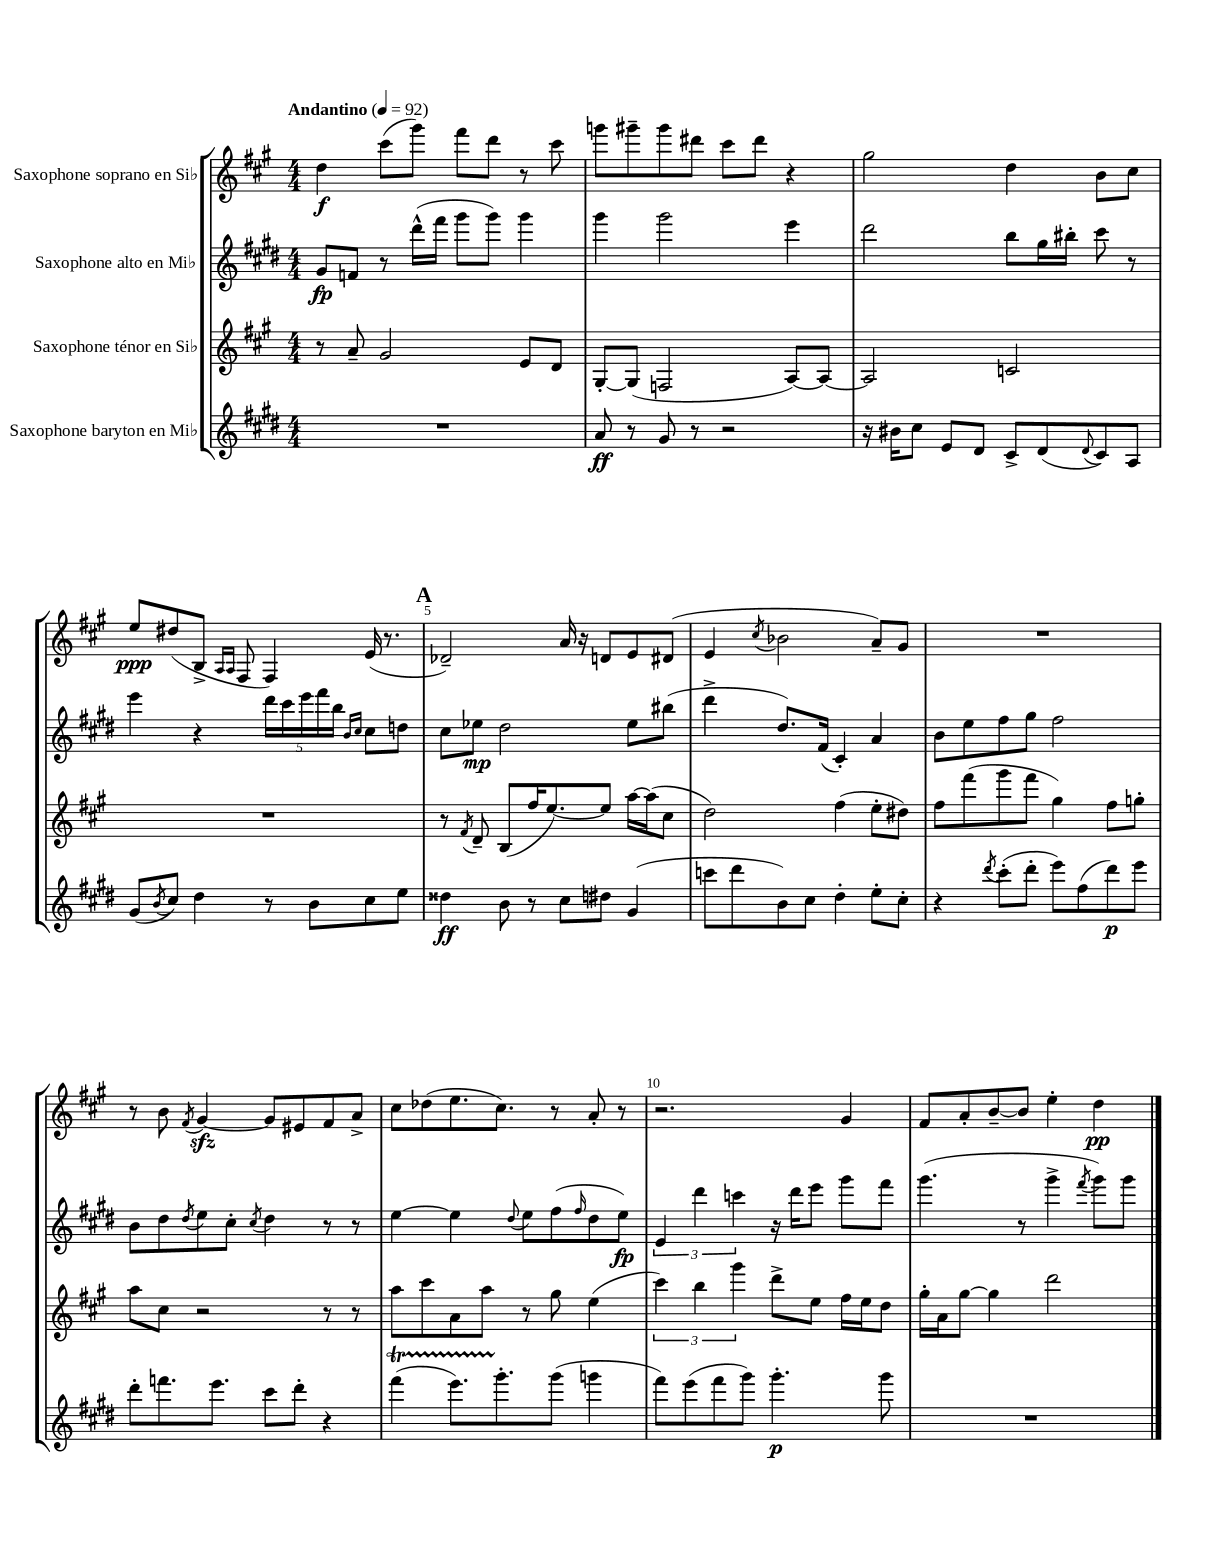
<<
\new StaffGroup <<
\new Staff = "s0" \with { instrumentName = "Saxophone soprano en Sib" } {
    \clef treble \key a \major \numericTimeSignature \time 4/4 \tempo "Andantino" 4 = 92
    d''4\f cis'''8( gis'''8) fis'''8 d'''8 r8 cis'''8 |
    g'''8 gis'''8-- gis'''8 dis'''8 cis'''8 dis'''8 r4 |
    gis''2 d''4 b'8 cis''8 |
    e''8\ppp dis''8( b8-> \grace { a16 a16 } fis8 fis4) e'16( r8. |
    \mark \markup { \bold "A" } des'2--) a'16 r16 d'8 e'8 dis'8( |
    e'4 \acciaccatura { cis''8 } bes'2 a'8--) gis'8 |
    R1 |
    r8 b'8 \acciaccatura { fis'8 } gis'4~\sfz gis'8 eis'8 fis'8 a'8-> |
    cis''8 des''8( e''8. cis''8.) r8 a'8-. r8 |
    r2. gis'4 |
    fis'8 a'8-. b'8~-- b'8 e''4-. d''4\pp \bar "|." |
}
\new Staff = "s1" \with { instrumentName = "Saxophone alto en Mib" } {
    \clef treble \key e \major \numericTimeSignature \time 4/4
    gis'8\fp f'8 r8 dis'''16-^( fis'''16 gis'''8 gis'''8) gis'''4 |
    gis'''4 gis'''2 e'''4 |
    dis'''2 b''8 gis''16 bis''16-. cis'''8 r8 |
    e'''4 r4 \tuplet 5/4 { dis'''16 cis'''16 e'''16 fis'''16 b''16 } \grace { b'16 cis''16 } cis''8 d''8 |
    \mark \markup { \bold "A" } cis''8 ees''8\mp dis''2 ees''8 bis''8( |
    dis'''4-> dis''8.) fis'16( cis'4-.) a'4 |
    b'8 e''8 fis''8 gis''8 fis''2 |
    b'8 dis''8 \acciaccatura { dis''8 } e''8 cis''8-. \acciaccatura { cis''8 } dis''4 r8 r8 |
    e''4~ e''4 \appoggiatura { dis''8 } e''8 fis''8( \grace { fis''16 } dis''8 e''8\fp) |
    \tuplet 3/2 { e'4 dis'''4 c'''4 } r16 dis'''16 e'''8 gis'''8 fis'''8 |
    gis'''4.( r8 gis'''4-> \acciaccatura { fis'''8 } gis'''8) gis'''8 \bar "|." |
}
\new Staff = "s2" \with { instrumentName = "Saxophone ténor en Sib" } {
    \clef treble \key a \major \numericTimeSignature \time 4/4
    r8 a'8-- gis'2 e'8 d'8 |
    gis8~-. gis8( f2 a8~) a8~ |
    a2 c'2 |
    R1 |
    \mark \markup { \bold "A" } r8 \acciaccatura { fis'8 } d'8-- b8( fis''16 e''8.~) e''8 a''16~ a''16( cis''8 |
    d''2) fis''4( e''8-. dis''8) |
    fis''8 fis'''8( gis'''8 fis'''8 gis''4) fis''8 g''8-. |
    a''8 cis''8 r2 r8 r8 |
    a''8 cis'''8 a'8 a''8 r8 gis''8 e''4( |
    \tuplet 3/2 { cis'''4) b''4 gis'''4 } d'''8-> e''8 fis''16 e''16 d''8 |
    gis''16-. a'16 gis''8~ gis''4 d'''2 \bar "|." |
}
\new Staff = "s3" \with { instrumentName = "Saxophone baryton en Mib" } {
    \clef treble \key e \major \numericTimeSignature \time 4/4
    R1 |
    a'8\ff r8 gis'8 r8 r2 |
    r16 bis'16 cis''8 e'8 dis'8 cis'8-> dis'8( \appoggiatura { dis'8 } cis'8) a8 |
    gis'8( \acciaccatura { b'8 } cis''8) dis''4 r8 b'8 cis''8 e''8 |
    \mark \markup { \bold "A" } disis''4\ff b'8 r8 cis''8 dis''8 gis'4( |
    c'''8 dis'''8 b'8) cis''8 dis''4-. e''8-. cis''8-. |
    r4 \acciaccatura { dis'''8 } cis'''8-.( dis'''8-. e'''8) fis''8( dis'''8\p) e'''8 |
    dis'''8-. f'''8. e'''8. cis'''8 dis'''8-. r4 |
    fis'''4\startTrillSpan( e'''8.) gis'''8.-.\stopTrillSpan gis'''8( g'''4 |
    fis'''8) e'''8( fis'''8 gis'''8) gis'''4.-.\p gis'''8 |
    R1 \bar "|." |
}
>>
>>
\layout { \context { \Score \override BarNumber.break-visibility = ##(#f #t #t) barNumberVisibility = #(every-nth-bar-number-visible 5) } }
